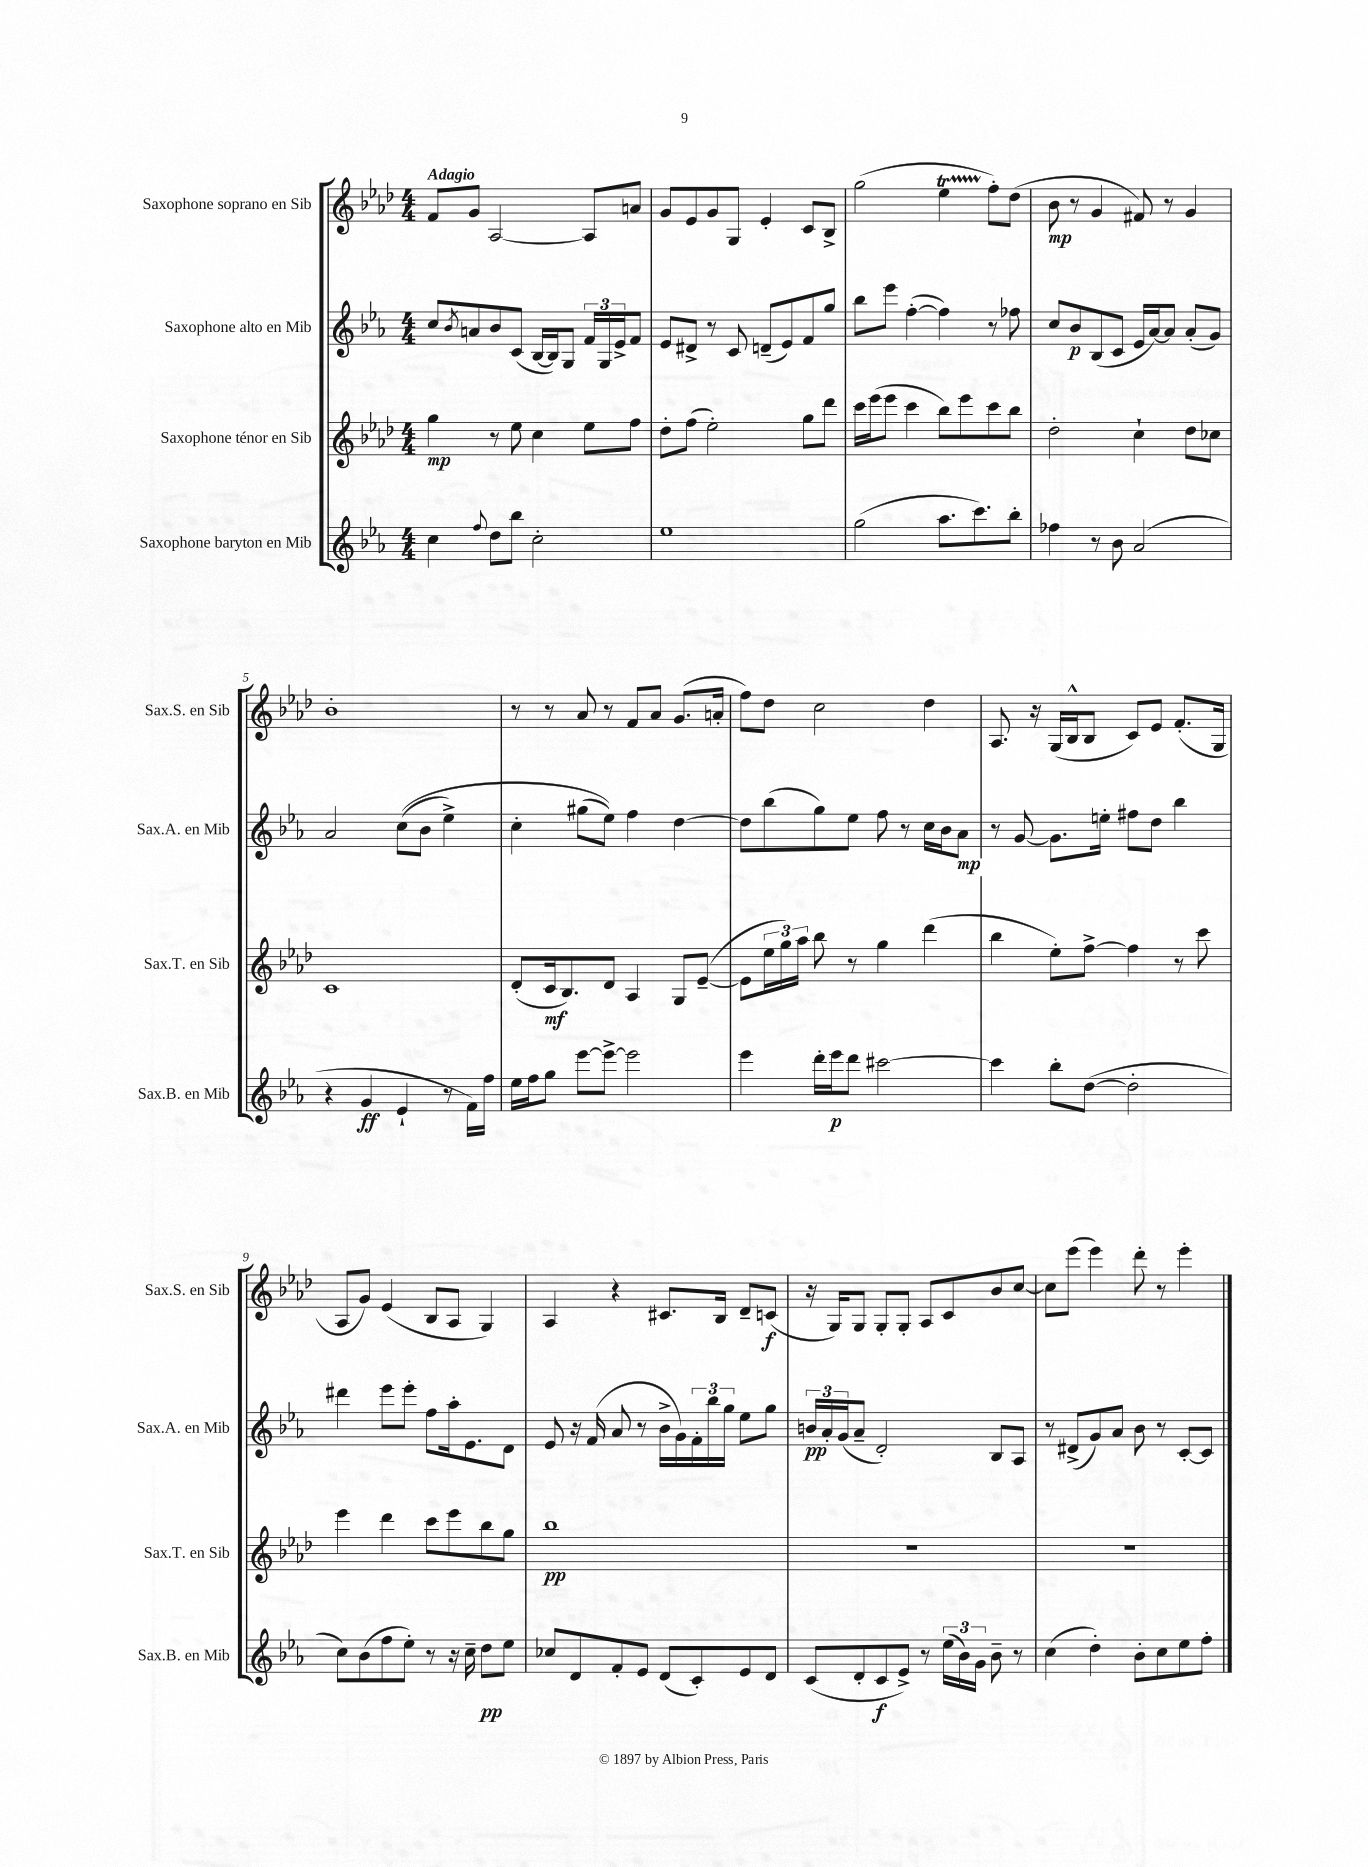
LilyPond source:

<<
\new StaffGroup <<
\new Staff = "s0" \with { instrumentName = "Saxophone soprano en Sib" shortInstrumentName = "Sax.S. en Sib" } {
    \clef treble \key aes \major \numericTimeSignature \time 4/4 \tempo "Adagio"
    f'8 g'8 aes2~ aes8 a'8 |
    g'8 ees'8 g'8 g8 ees'4-. c'8 bes8-> |
    g''2( ees''4\startTrillSpan f''8-.\stopTrillSpan) des''8( |
    bes'8\mp r8 g'4 fis'8) r8 g'4 |
    bes'1-. |
    r8 r8 aes'8 r8 f'8 aes'8 g'8.( a'16-. |
    f''8) des''8 c''2 des''4 |
    aes8. r16 g16( bes16-^ bes8 c'8) ees'8 f'8.-.( g16 |
    aes8 g'8) ees'4( bes8 aes8 g4) |
    aes4 r4 cis'8. bes16 des'8-- c'8\f( |
    r16 g16) g8 g8-. g8-. aes8 c'8 bes'8 c''8~ |
    c''8 ees'''8( ees'''4) des'''8-. r8 ees'''4-. \bar "|." |
}
\new Staff = "s1" \with { instrumentName = "Saxophone alto en Mib" shortInstrumentName = "Sax.A. en Mib" } {
    \clef treble \key ees \major \numericTimeSignature \time 4/4
    c''8 \acciaccatura { bes'8 } a'8 bes'8 c'8( bes16~ bes16) g8 \tuplet 3/2 { f'16 g16 ees'16-> } f'8 |
    ees'8 dis'8-> r8 c'8 d'8--( ees'8) f'8 g''8 |
    bes''8 ees'''8 f''4~-.( f''4) r8 fes''8 |
    c''8 bes'8\p bes8( c'8 ees'16 aes'16~) aes'8 aes'8-.( g'8) |
    aes'2 c''8(\( bes'8 ees''4->) |
    c''4-. gis''8( ees''8)\) f''4 d''4~ |
    d''8 bes''8( g''8) ees''8 f''8 r8 c''16 bes'16 aes'8\mp |
    r8 g'8~ g'8. e''16-. fis''8 d''8 bes''4 |
    dis'''4 ees'''8 ees'''8-. f''8 aes''16-. ees'8. d'8 |
    ees'8 r16 f'16( aes'8 r8 bes'16-> g'16) \tuplet 3/2 { f'16-. bes''16 g''16 } ees''8 g''8 |
    \tuplet 3/2 { b'16\pp aes'16-. g'16( } aes'8-- d'2-.) bes8 aes8 |
    r8 dis'8->( g'8) aes'8 bes'8 r8 c'8~-. c'8 \bar "|." |
}
\new Staff = "s2" \with { instrumentName = "Saxophone ténor en Sib" shortInstrumentName = "Sax.T. en Sib" } {
    \clef treble \key aes \major \numericTimeSignature \time 4/4
    g''4\mp r8 ees''8 c''4 ees''8 f''8 |
    des''8-. f''8( ees''2-.) g''8 des'''8 |
    c'''16 ees'''16( ees'''8 c'''4 bes''8) ees'''8 c'''8 bes''8 |
    des''2-. c''4-! des''8 ces''8 |
    c'1 |
    des'8-.( c'16\mf bes8.) des'8 aes4 g8 ees'8~--( |
    ees'8 \tuplet 3/2 { ees''16 g''16) aes''16 } bes''8 r8 g''4 des'''4( |
    bes''4 ees''8-.) f''8~-> f''4 r8 c'''8 |
    ees'''4 des'''4 c'''8 ees'''8 bes''8 g''8 |
    bes''1\pp |
    R1 |
    R1 \bar "|." |
}
\new Staff = "s3" \with { instrumentName = "Saxophone baryton en Mib" shortInstrumentName = "Sax.B. en Mib" } {
    \clef treble \key ees \major \numericTimeSignature \time 4/4
    c''4 \appoggiatura { f''8 } d''8 bes''8 c''2-. |
    ees''1 |
    g''2( aes''8. c'''8.) bes''8-. |
    fes''4 r8 bes'8 aes'2( |
    r4 g'4\ff ees'4-! r8 f'16) f''16 |
    ees''16 f''16 g''8 ees'''8~ ees'''8~-> ees'''2 |
    ees'''4 d'''16-. ees'''16\p d'''8 cis'''2~ |
    cis'''4 bes''8-. d''8~( d''2-. |
    c''8) bes'8( f''8 ees''8-.) r8 r16 c''16-- d''8\pp ees''8 |
    ces''8 d'8 f'8-. ees'8 d'8( c'8-.) ees'8 d'8 |
    c'8( d'8-. c'8\f ees'8->) r8 \tuplet 3/2 { ees''16( bes'16) g'16 } bes'8-- r8 |
    c''4( d''4-.) bes'8-. c''8 ees''8 f''8-. \bar "|." |
}
>>
>>
